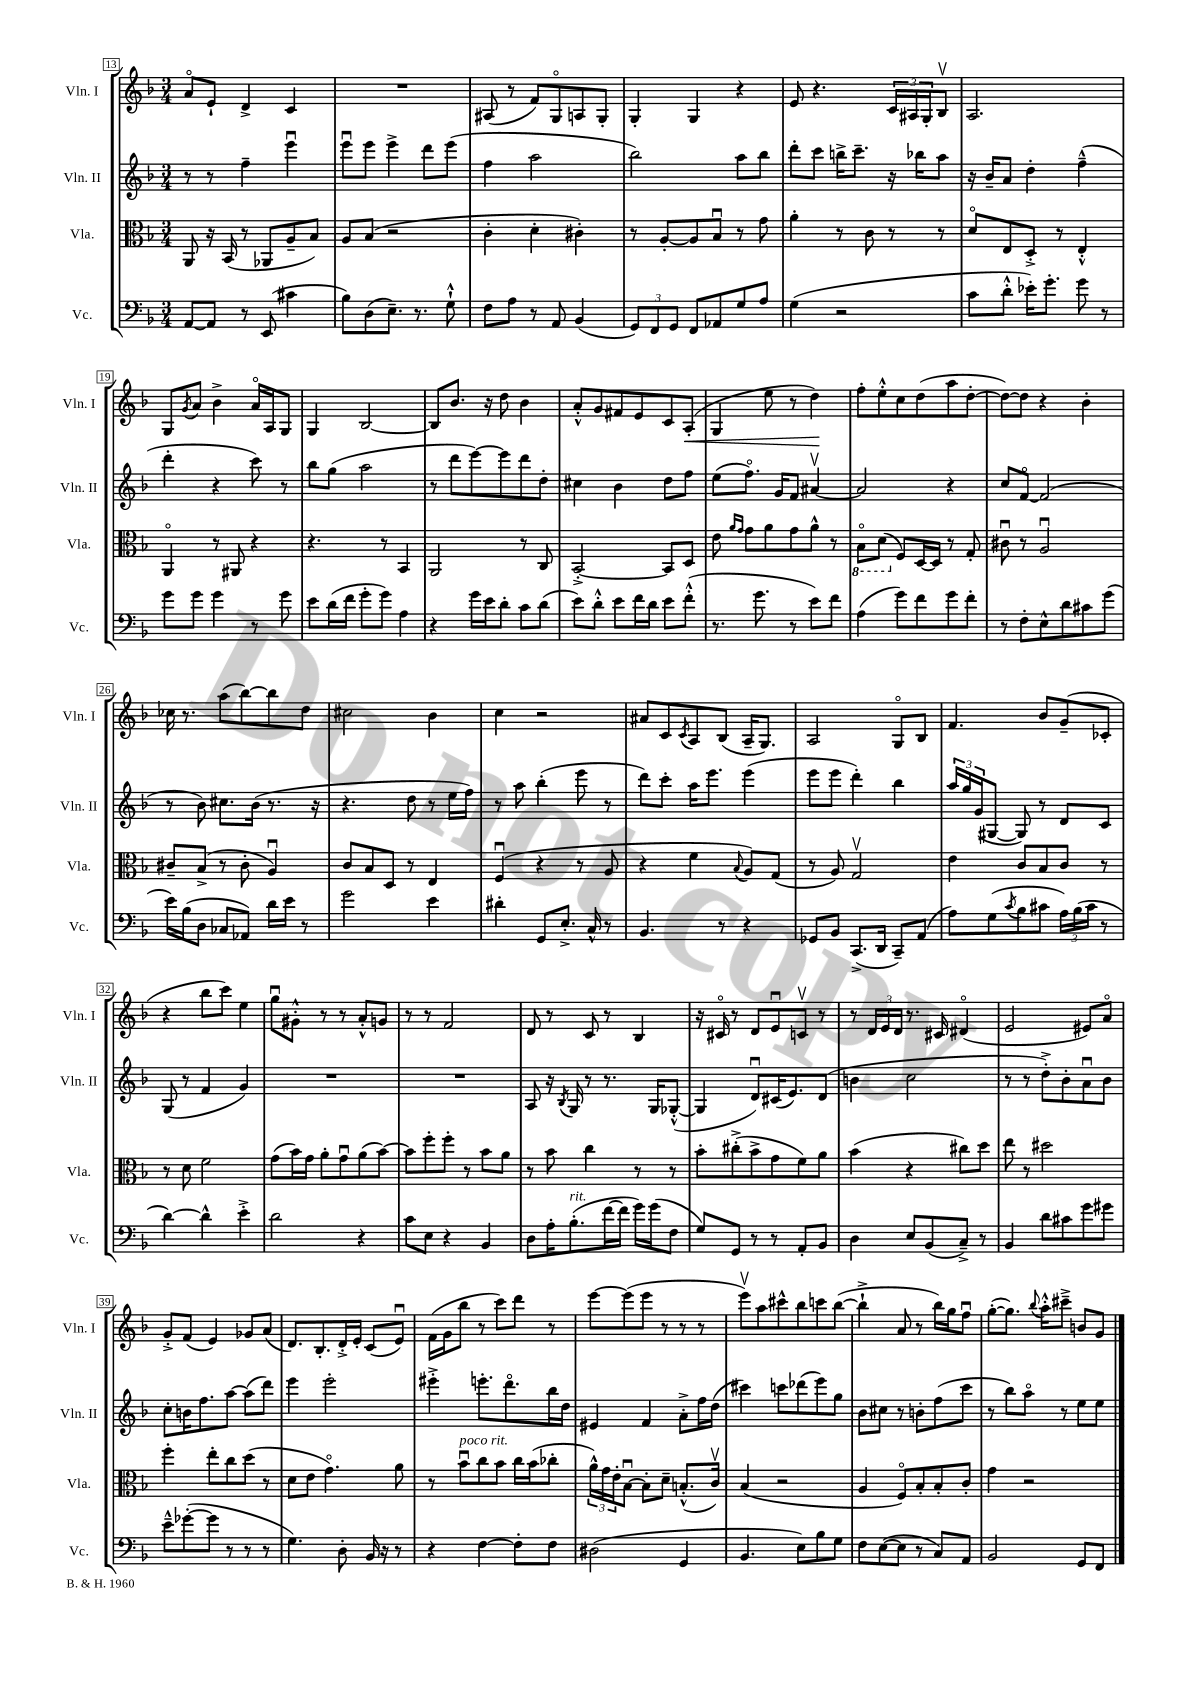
<<
\new StaffGroup <<
\new Staff = "s0" \with { instrumentName = "Vln. I" shortInstrumentName = "Vln. I" } {
    \clef treble \key f \major \numericTimeSignature \time 3/4
    a'8\flageolet e'8-! d'4-> c'4 |
    R2. |
    ais8( r8 f'8) g8\flageolet a8 g8-. |
    g4-. g4 r4 |
    e'8 r4. \tuplet 3/2 { c'16 ais16 g16-. } bes8\upbow |
    a2. |
    g8 \acciaccatura { g'8 } a'8 bes'4-> a'16\flageolet a16 g8 |
    g4 bes2~ |
    bes8 bes'8. r16 d''8 bes'4 |
    a'8-.-^ g'8 fis'8 e'8 c'8 a8-.\<( |
    g4 e''8 r8 d''4\!) |
    f''8-. e''8-.-^ c''8 d''8( a''8 d''8~-. |
    d''8~) d''8 r4 bes'4-. |
    ces''16 r8. a''8( bes''8~) bes''8 d''8 |
    cis''2 bes'4 |
    c''4 r2 |
    ais'8 c'8 \acciaccatura { c'8 } a8 bes8( a16-- g8.) |
    a2 g8\flageolet bes8 |
    f'4. bes'8 g'8--( ces'8-. |
    r4 bes''8 c'''8) e''4 |
    g''8\downbow gis'8-.-^ r8 r8 a'8-.-^ g'8 |
    r8 r8 f'2 |
    d'8 r8 c'8 r8 bes4 |
    r16 cis'16\flageolet r8 d'8 e'8\downbow c'8\upbow r8 |
    r8 \tuplet 3/2 { d'16 e'16 d'16 } r8. cis'16 dis'4\flageolet( |
    e'2 eis'8) a'8\flageolet |
    g'8-.-> f'8( e'4) ges'8 a'8( |
    d'8.) bes8.-. d'16-.-> e'16-. c'8( e'8\downbow) |
    f'16( g'16 bes''8 r8 c'''8) d'''8 r8 |
    e'''8~ e'''8( e'''8 r8 r8 r8 |
    e'''8\upbow) a''8 cis'''8-^ bes''8 c'''8 bes''8~( |
    bes''4-!-> a'8 r8 bes''16) g''16 f''8\downbow |
    g''8~-.( g''8.) \appoggiatura { bes''8 } a''16-.-^ cis'''8---> b'8 g'8 \bar "|." |
}
\new Staff = "s1" \with { instrumentName = "Vln. II" shortInstrumentName = "Vln. II" } {
    \clef treble \key f \major \numericTimeSignature \time 3/4
    r8 r8 f''4-- e'''4\downbow |
    e'''8\downbow e'''8 e'''4-> d'''8 e'''8( |
    f''4 a''2 |
    bes''2) a''8 bes''8 |
    d'''8-. c'''8 b''16-> c'''8.-- r16 bes''16 a''8 |
    r16 bes'16-- a'8 d''4-. f''4---^( |
    d'''4-. r4 c'''8) r8 |
    bes''8 g''8( a''2 |
    r8 d'''8 e'''8~) e'''8 d'''8 d''8-. |
    cis''4 bes'4 d''8 f''8 |
    e''8( f''8.\flageolet) g'16 f'8 ais'4~\upbow |
    ais'2 r4 |
    c''8 f'8~\flageolet f'2( |
    r8 bes'8) cis''8. bes'16( r8. r16 |
    r4. d''8 r8 e''16 f''16) |
    r8 a''8 bes''4-.( e'''8 r8 |
    d'''8) c'''8-. a''16 e'''8. e'''4( |
    e'''8 e'''8 d'''4-.) bes''4 |
    \tuplet 3/2 { a''16 g''16 g'16( } gis8~ gis8) r8 d'8 c'8 |
    g8( r8 f'4 g'4) |
    R2. |
    R2. |
    a8 r16 \acciaccatura { bes8 } g16 r8 r8. g16 ges8~-.-^( |
    ges4 d'8\downbow) cis'16( e'8.) d'8( |
    b'4 c''2 |
    r8 r8 d''8-.->) bes'8-. a'8\downbow bes'8 |
    c''8-. b'16 f''8. a''8~ a''8( d'''8) |
    e'''4 e'''2-. |
    eis'''4-.-> e'''8.-. d'''8.\flageolet bes''16 d''16 |
    eis'4 f'4 a'8-.-> f''16 d''16( |
    cis'''4) c'''8 des'''8( e'''8) g''8 |
    bes'8 cis''8 r8 b'8-. f''8( c'''8 |
    r8 bes''8) a''8\flageolet r8 e''8 e''8 \bar "|." |
}
\new Staff = "s2" \with { instrumentName = "Vla." shortInstrumentName = "Vla." } {
    \clef alto \key f \major \numericTimeSignature \time 3/4
    a,8 r16 bes,16( r8 aes,8 a8-- bes8) |
    a8 bes8( r2 |
    c'4-. d'4-. cis'4-.) |
    r8 a8~-. a8 bes8\downbow r8 g'8 |
    a'4-. r8 c'8 r8 r8 |
    d'8\flageolet e8 d8-.-> r8 e4-.-^ |
    a,4\flageolet r8 ais,8 r4 |
    r4. r8 bes,4 |
    a,2 r8 c8 |
    bes,2~-.-> bes,8 d8 |
    e'8 \grace { a'16 g'16 } g'8 a'8 g'8 a'8-^ r8 |
    \ottava #-1 bes,8\flageolet d8( \ottava #0 f8) d16~ d16 r8 g8-. |
    cis'8\downbow r8 a2\downbow |
    cis'8-- bes8->( r8 cis'8-. a4\downbow) |
    c'8 bes8 d8 r8 e4 |
    f4\downbow( r4 r8 a8 |
    r4 f'4 \appoggiatura { bes8 } a8) g8( |
    r8 a8) g2\upbow |
    e'4 c'8 bes8 c'8 r8 |
    r8 d'8 f'2 |
    g'8( bes'16) g'16 a'8-. g'8\downbow a'8( bes'8~) |
    bes'8 f''8-. f''8-. r8 bes'8 a'8 |
    r8 bes'8 c''4 r8 r8 |
    bes'8-. cis''8-.->( bes'8-> g'8 f'8) a'8 |
    bes'4( r4 cis''8) d''8 |
    e''8 r8 dis''2 |
    f''4-. e''8-. c''8 d''8( r8 |
    d'8 e'8 g'4.\flageolet) a'8 |
    r8 bes'8\downbow^\markup { \italic "poco rit." } c''8 bes'8 c''16 bes'16( ces''8-. |
    \tuplet 3/2 { a'16-^) g'16 e'16-. } bes8~\downbow bes8-. d'8-- b8.-.-^( c'16\upbow) |
    bes4( r2 |
    a4 f8\flageolet) bes8-. bes8-. c'8-. |
    g'4 r2 \bar "|." |
}
\new Staff = "s3" \with { instrumentName = "Vc." shortInstrumentName = "Vc." } {
    \clef bass \key f \major \numericTimeSignature \time 3/4
    a,8~ a,8 r8 e,8( cis'4 |
    bes8) d8( e8.--) r8. g8-!-^ |
    f8 a8 r8 a,8 bes,4( |
    \tuplet 3/2 { g,8) f,8 g,8 } f,8 aes,8 g8 a8 |
    g4( r2 |
    c'8 d'8-.-^ ees'16-.) g'8.-. g'8 r8 |
    g'8 g'8 g'4 r8 g'8 |
    e'8 d'16( f'16 g'8-. g'8) a4 |
    r4 g'16 e'16 d'8-. c'8 d'8( |
    e'8) d'8-.-^ e'8 f'16 d'16 e'8 f'8-.-^( |
    r8. g'8. r8 e'8) f'8 |
    a4( g'8) f'8 g'8 f'8-. |
    r8 f8-. e8-^ d'8 cis'8 g'8( |
    e'16) bes16( d8 ces8 aes,8) d'16 e'16 r8 |
    g'2 e'4 |
    dis'4-. g,8 e8.-.-> c16-^ r8 |
    bes,4. r8 r4 |
    ges,8 bes,8 c,8.->( d,16 c,8--) a,8( |
    a8) g8( \acciaccatura { c'8 } bes8 cis'8 \tuplet 3/2 { a16) bes16( cis'16 } r8 |
    d'4~) d'4-^ e'4-.-> |
    d'2 r4 |
    c'8 e8 r4 bes,4 |
    d8 a16-. bes8.-.^\markup { \italic "rit." }( f'16~ f'16 g'16) g'16( f8 |
    g8) g,8 r8 r8 a,8-. bes,8 |
    d4 e8 bes,8( c8--->) r8 |
    bes,4 d'8 cis'8 g'8 gis'8 |
    e'8---^ ges'8~-.( ges'8 r8 r8 r8 |
    g4.) d8-. bes,16 r16 r8 |
    r4 f4~ f8-. f8 |
    dis2( g,4 |
    bes,4. e8) bes8 g8 |
    f8 e8~( e8 r8 c8) a,8 |
    bes,2 g,8 f,8 \bar "|." |
}
>>
>>
\layout { \context { \Score currentBarNumber = #13 \override BarNumber.stencil = #(make-stencil-boxer 0.1 0.3 ly:text-interface::print) } }
